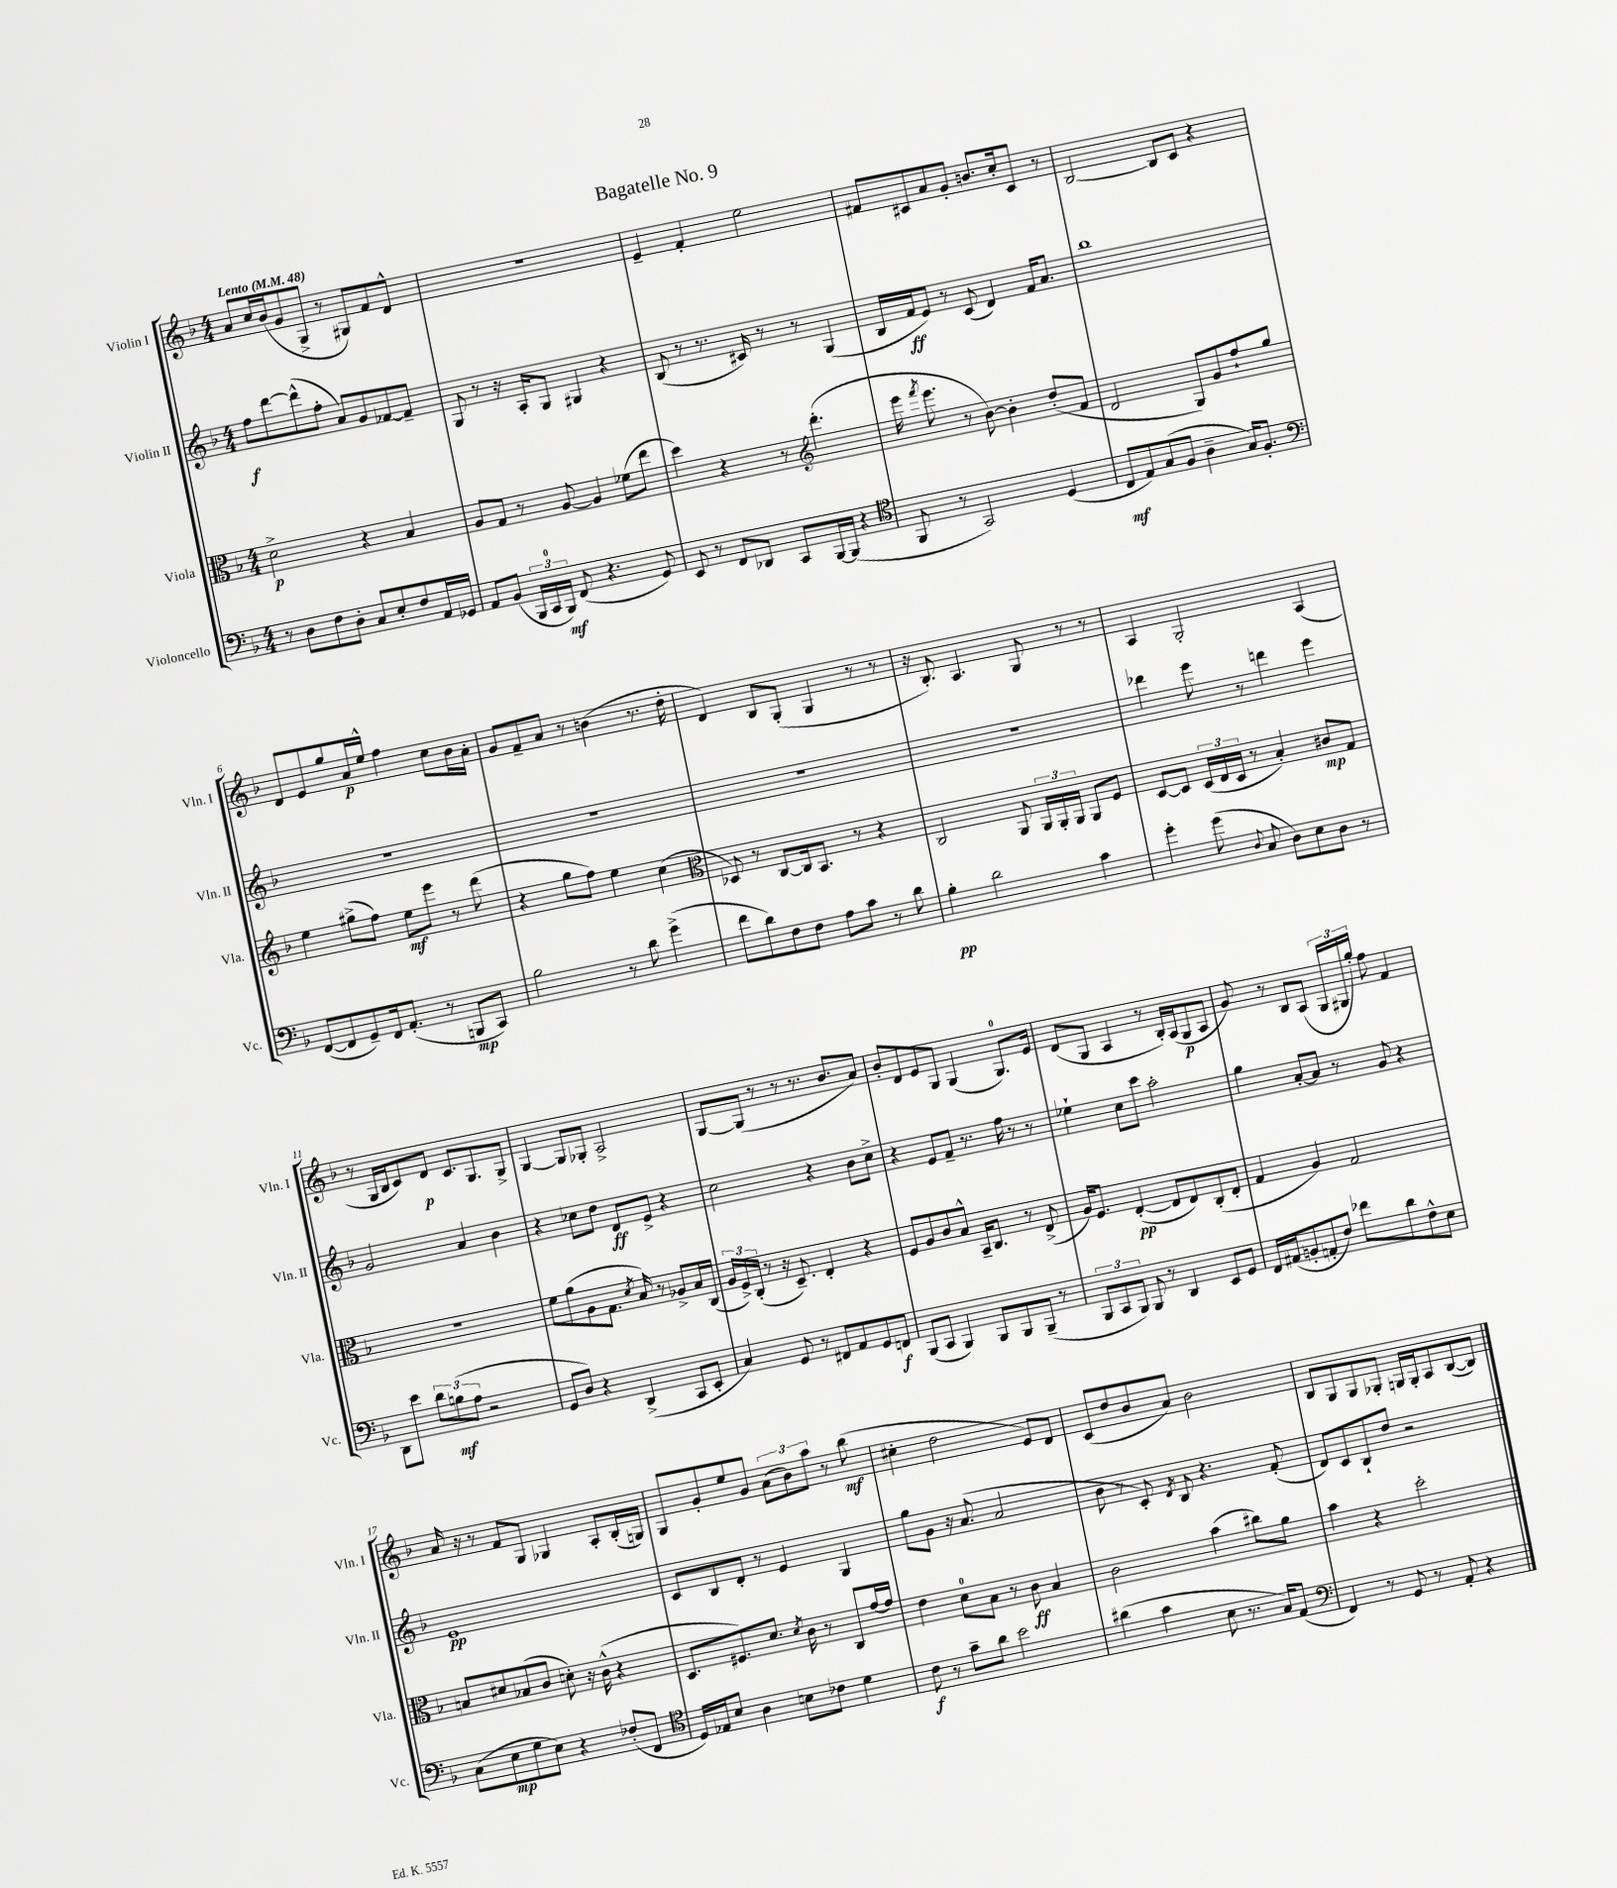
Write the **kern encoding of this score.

**kern	**kern	**kern	**kern
*staff4	*staff3	*staff2	*staff1
*clefF4	*clefC3	*clefG2	*clefG2
*k[b-]	*k[b-]	*k[b-]	*k[b-]
*M4/4	*M4/4	*M4/4	*M4/4
*MM48	*MM48	*MM48	*MM48
8r	2d^	8ff	8a
8D	.	[8ddd	16cc
.	.	.	(16b-
8F	.	(8ddd^^]	8g
8D'	.	8ff'	8G^
8C	4r	8a)	8r
8E'	.	8g	8G#)
8F	4B-	[8f-	8f
16AA	.	8f-~]	8d^^
16GG-	.	.	.
=	=	=	=
8AA	8A	8G	1r
(8BB-	8G	8r	.
24BBB-	8r	16r	.
24CC	.	.	.
.	.	16A'	.
24BBB-)	.	.	.
(8FF	[8A	8G	.
4.r	4A]	4G#	.
.	(8f-	4r	.
8GG)	8ee	.	.
=	=	=	=
8EE	4dd)	(8B-	4e~
8r	.	8r	.
8FF	4r	8.r	4f'
8DD-	.	.	.
.	.	16c#)	.
8CC	8r	8r	2ee
*	*clefG2	*	*
[16BBB-	(4.ddd'	8r	.
(16BBB-]	.	.	.
4r	.	(4G	.
=	=	=	=
*clefC4	*	*	*
8FF	16eee	16B-	8f#
.	8qfff	.	.
.	8.eee	16f	.
8r	.	8e)	8c#
2GG)	8r	8r	8a
.	[8b-)	(8c	8g'
.	4b-']	4d)	8.b
.	.	.	16cc'
(4D	(8dd'	16f	8c#
.	.	8.a	.
.	8f	.	8r
=	=	=	=
8C	2d	1bb-	[2B-
8E)	.	.	.
(8G	.	.	.
8F	.	.	.
4A~	8G)	.	8B-]
.	8g	.	8c
16G)	8ff`	.	4r
8.F'	.	.	.
.	8gg	.	.
=	=	=	=
*clefF4	*	*	*
([8FF	4ee	1r	8d
8FF]	.	.	8e
8GG~)	(8gg#^	.	8gg
16FF	8ff)	.	16a
(8.AA'	.	.	16ee^^
.	8ee	.	4ff
8r	8eee	.	.
8BBB	8r	.	8cc
8CC)	(8ddd	.	16b-
.	.	.	16a'
=	=	=	=
2B-	4r	1r	8g
.	.	.	8f~
.	8gg	.	8a
.	8ff)	.	8r
8r	4ee	.	(4b
8d	.	.	.
(4g^	(4cc	.	8.r
.	.	.	16dd'
=	=	=	=
*	*clefC3	*	*
8f	8D-)	1r	4d)
8d)	8r	.	.
8F	[8C	.	8B-
8F	16C]	.	(8G'
.	8.BB-	.	.
8A	.	.	4G
8c	8r	.	.
8r	4r	.	8r
8d	.	.	8r
=	=	=	=
4B-'	2C	1r	16r
.	.	.	8.B-')
2d	.	.	4.A
.	8AA	.	.
.	24AA	.	8G
.	24AA'	.	.
.	24AA	.	.
4c	8AA	.	8r
.	8F	.	8r
=	=	=	=
4g'	[8D	4ddd-	4A
.	8D]	.	.
(8g	(24D	8eee	2G'
.	24E	.	.
.	24D	.	.
8qqD	.	.	.
8C	8r	8r	.
8D)	4B-')	4ddd	.
8E	.	.	.
8D	8c#	4eee	(4A
8r	8G	.	.
=	=	=	=
8DD	1r	2g	8r
8e	.	.	16G
.	.	.	16B-
12d	.	.	8c)
(12B	.	.	.
.	.	.	8d
12A	.	.	.
2r	.	4a	8.c
.	.	.	8.G
.	.	4b-	.
.	.	.	8G^
=	=	=	=
8GG	8f	4r	[4G
8D)	(8a	.	.
4r	8A	8cc-	8G]
.	8.G	8dd	8G-'
(4DD^	.	8d	2A^
.	8qd	.	.
.	16B-)	.	.
.	8r	8e^	.
8CC	8A-^	4r	.
8EE'	16B-	.	.
.	(16C	.	.
=	=	=	=
4C)	24A	2cc	[8G
.	24F^)	.	.
.	(24C'	.	.
.	8r	.	(8G]
8GG	16r	.	8r
.	8.D~)	.	.
8r	.	.	8r
8FF#	4E'	4r	8.r
8AA	.	.	.
.	.	.	8.b-
8GG	4r	8b-	.
8FF	.	8cc^	8a)
=	=	=	=
(8BBB-	8F	4r	8b-'
8CC	8A	.	8d
4BBB-)	8c	8e	8e
.	8B-^^	8f~	8G
8BBB-	16BB-~	8.r	(4G
.	8.C	.	.
8BBB-	.	.	.
.	.	16ff	.
(8BBB-~	8r	8r	8.G)
8r	(8E^	8r	.
.	.	.	16e
=	=	=	=
12BBB-	16A)	4ee-`	(8d
.	8.F	.	.
12CC	.	.	.
.	.	.	8G
12BBB-)	.	.	.
8BBB-	([4E'	8cc	4A
8r	.	8ccc	.
4DD	8E]	2aa'	8r
.	8E)	.	16B-')
.	.	.	(16A
8EE	(8C'	.	8G
8GG	8E'	.	8A
=	=	=	=
16FF	4G	4gg	8g)
(16AA#	.	.	.
8BB'	.	.	8r
8AA'	4A)	[8a'	8B-
8F)	.	8a]	(8A
8f-	2G	8r	24G
.	.	.	24G#
.	.	.	24gg')
8d	.	8g	8ff
8F^^	.	4r	4f
8E	.	.	.
=	=	=	=
(8C	8B	1e	16a
.	.	.	16r
8E	8d#	.	8r
8G	(8B-	.	8f
8E)	8c	.	8G
4r	8d')	.	4G-
.	16r	.	.
.	(16c^^	.	.
(8F-'	4r	.	8A'
8FF	.	.	(16B-'
.	.	.	16G)
=	=	=	=
*clefC4	*	*	*
16D)	8.D	8c	8G
16E-	.	.	.
8B-	.	8B-	8g'
.	8.F#)	.	.
4A	.	8d'	8ee
.	8.d	8r	8g
8B	.	4e	(12a
.	8qd	.	.
.	16c	.	.
.	.	.	12b-)
8c-	8r	.	.
.	.	.	12aa
4d	8C	4G	8r
.	[16g	.	(8bb-
.	16g]	.	.
=	=	=	=
8c	4e	8gg	4cc#'
8r	.	8g	.
8g~	8d	16r	2dd
.	.	(8.a	.
8a	8B-	.	.
2b-	8r	2a	.
.	8c	.	.
.	4B-	.	8e)
.	.	.	8d
=	=	=	=
(4a#	2c	8b-	(8c
.	.	8r	8dd
4g	.	8c')	8b-
.	.	8qd	.
.	.	8B-	8a)
8B-	(4b-	4.r	2b-
8.r	.	.	.
.	8cc#)	.	.
16G)	.	.	.
(8E	8a	(8f'	.
=	=	=	=
*clefF4	*	*	*
4FF)	4b-	8d)	8B-
.	.	8c	8G
8r	4r	8B-`	8G
8GG	.	8dd	8G-'
8r	2dd'	2r	16G
.	.	.	16G'
8AA'	.	.	8A
4r	.	.	([8B-
.	.	.	8B-])
==	==	==	==
*-	*-	*-	*-
